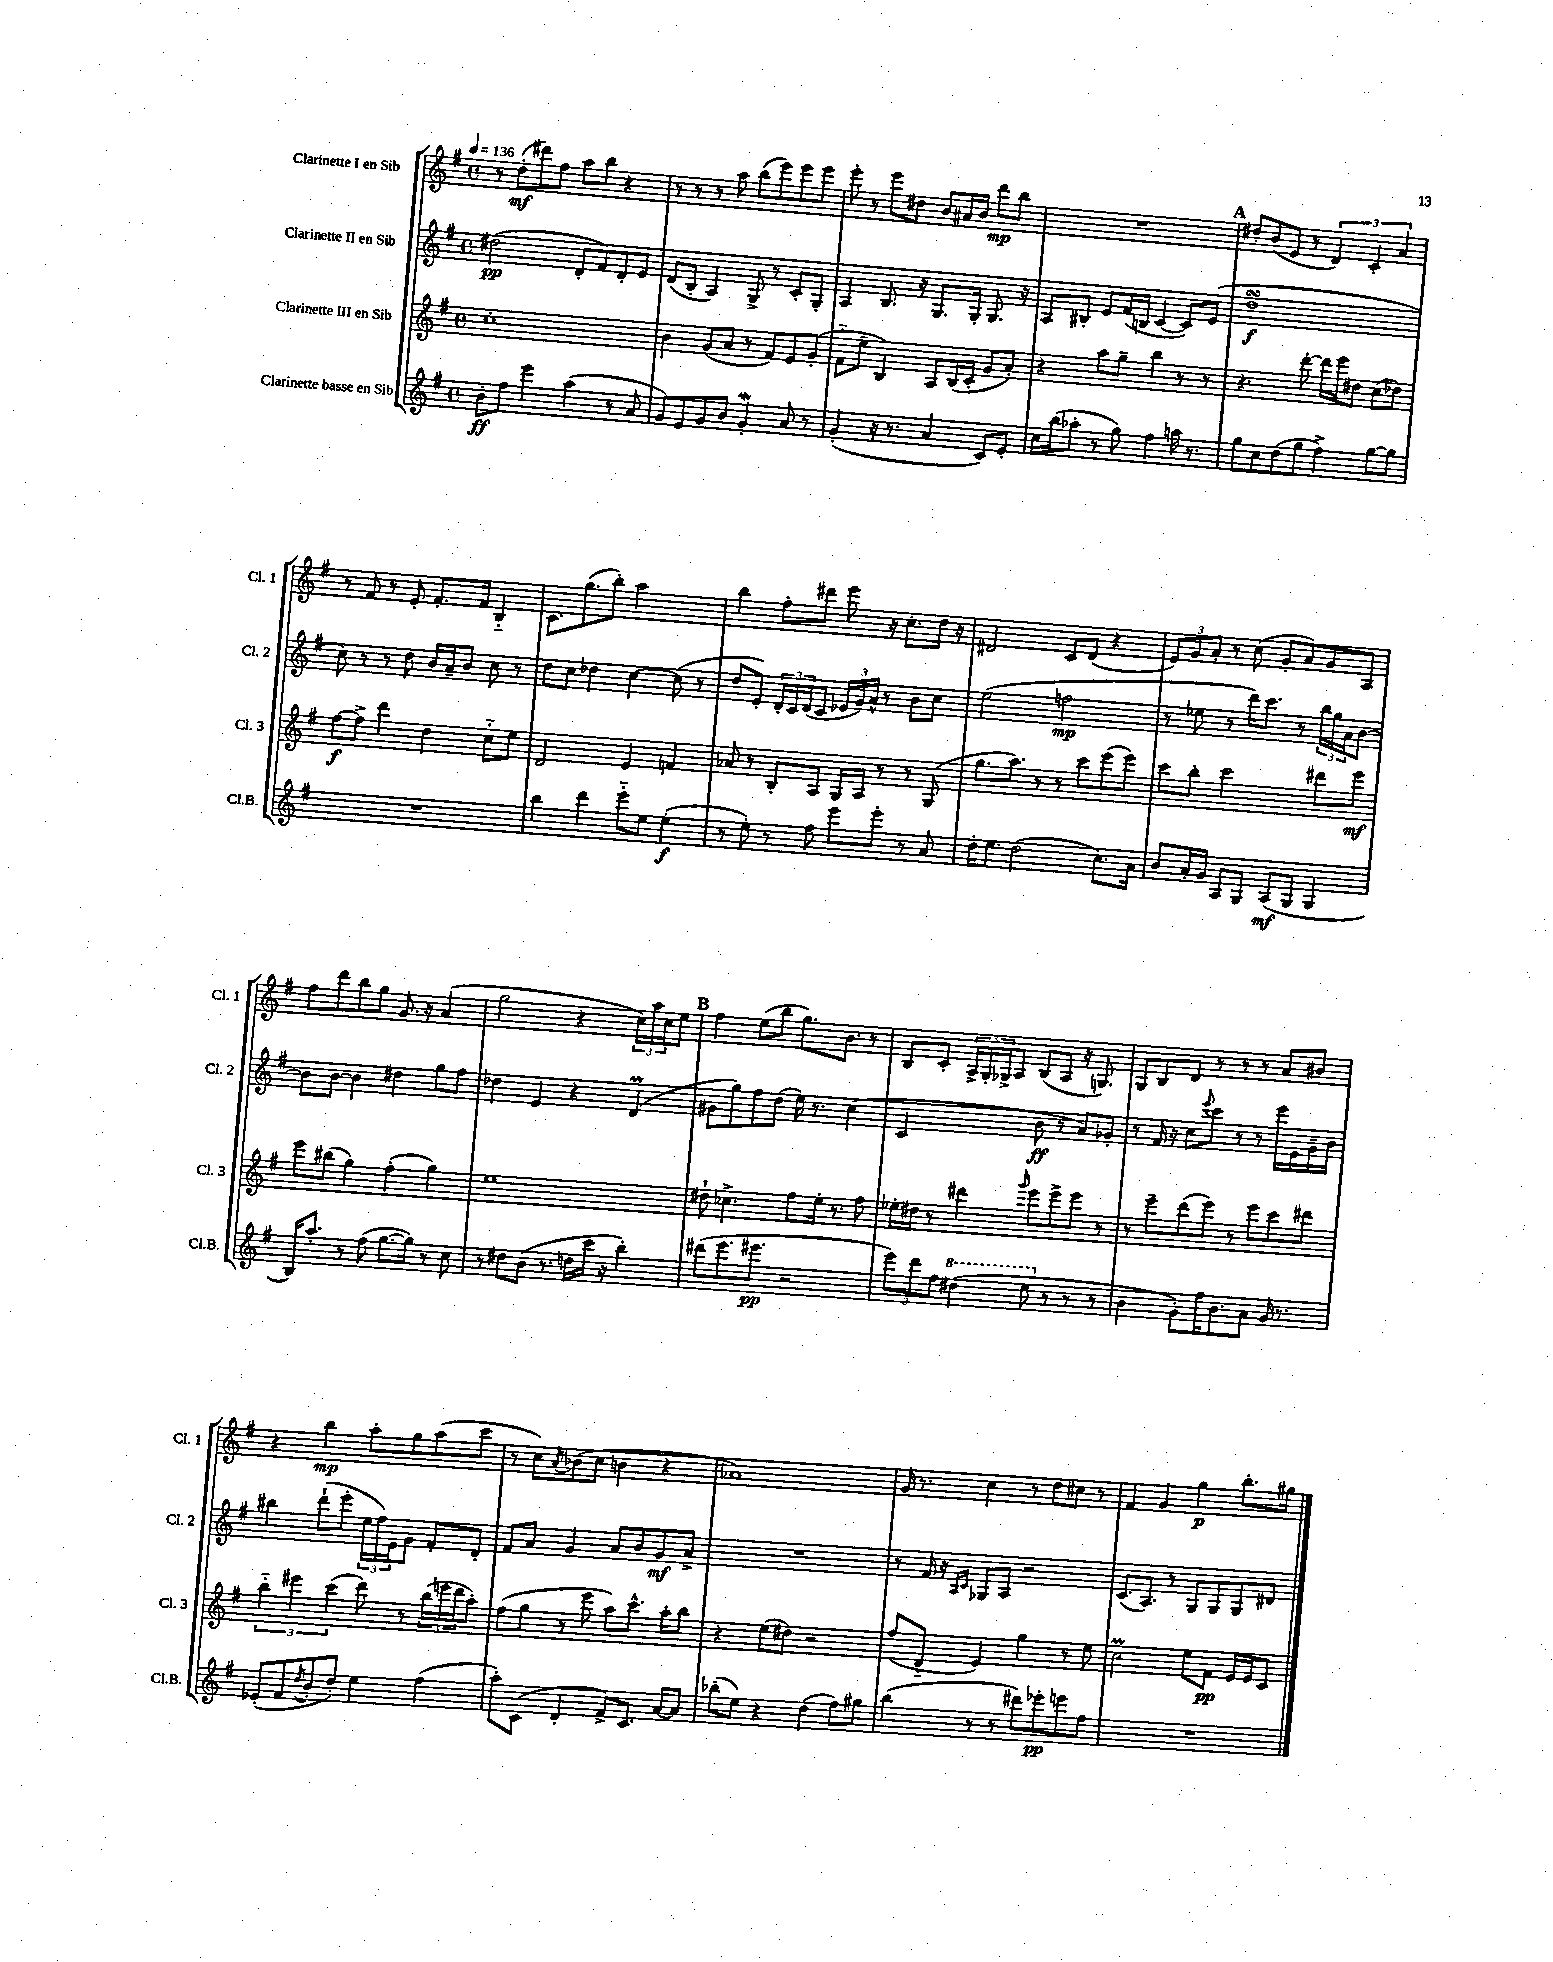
<<
\new StaffGroup <<
\new Staff = "s0" \with { instrumentName = "Clarinette I en Sib" shortInstrumentName = "Cl. 1" } {
    \clef treble \key g \major \defaultTimeSignature \time 4/4 \tempo 4 = 136
    r8 d''8-.\mf( dis'''8) fis''8 a''8 b''8 r4 |
    r8 r8 r8 a''8 b''8( e'''8) e'''8 e'''8 |
    e'''8-. r8 e'''8 dis''8 b'8 ais'16 b'16 d'''8\mp b''8 |
    R1 |
    \mark \markup { \bold "A" } dis''8-. b'8( e'8 r8 \tuplet 3/2 { d'4) c'4-. a'4 } |
    r8 fis'8 r8 e'8-. fis'8.-. fis'16 b4-_ |
    c'8. g''8.( b''8-.) a''2 |
    b''4 fis''8-. dis'''8 e'''8 r16 c''8.-. d''16 r16 |
    dis'2 c'8 dis'8( r4 |
    \tuplet 3/2 { e'8) g'8 a'8-. } r8 c''8( g'8-. a'8) g'8 a8 |
    fis''8 d'''8 b''8 g''8 g'8. r16 a'4( |
    g''2 r4 \tuplet 3/2 { c''16) a''16 c''16 } e''8 |
    \mark \markup { \bold "B" } fis''4 e''8( b''8 g''8.) b'8. r8 |
    b8 c'8-. \tuplet 3/2 { a16-> g16-. ges16-> } a8 b8( a8 r16 g8.) |
    g8 b8 d'8 r8 r8 r8 a'8 bis'8 |
    r4 b''4\mp a''8-. g''8 a''8( c'''8 |
    r8 c''8) \acciaccatura { a'8 } bes'8( c''8 b'4 r4 |
    aes'1) |
    g'16 r8. c''4 r8 d''8 cis''8 r8 |
    fis'4 g'4 g''4\p b''8.-. gis''16 \bar "|." |
}
\new Staff = "s1" \with { instrumentName = "Clarinette II en Sib" shortInstrumentName = "Cl. 2" } {
    \clef treble \key g \major \defaultTimeSignature \time 4/4
    dis''2\pp( d'8-. fis'8) d'8-. e'8 |
    d'8( b8-. a4) g8-> r8 c'8-. g8-. |
    a4 b8. r16 g8. g16-. g8. r16 |
    a8 bis8-. e'8 fis'16( b16 c'4~ c'8) e'8( |
    \mark \markup { \bold "A" } d''1\turn\f |
    c''8) r8 r8 d''8 b'16 a'16-- b'8 c''8 r8 |
    d''8 c''8 des''4 c''4~ c''8( r8 |
    d''8 e'8-.) \tuplet 3/2 { d'16-. c'16 d'16( } c'8 \tuplet 3/2 { ees'16 g'16) a'16-^ } r8 b'8 c''8 |
    e''2( f''2\mp |
    r8 ees''8 r8 d'''16) c'''8. r8 \tuplet 3/2 { b''16 g''16 a'16 } b'8~ |
    b'8 b'8~ b'4 dis''4 g''8 fis''8 |
    des''4 e'4 r4 d'4\prall( |
    \mark \markup { \bold "B" } gis'8 g''8) fis''8 d''8( e''16) r8. c''4( |
    c'2 b'8\ff r8 a'8) ges'8-. |
    r8 fis'16 r16 c''8 \appoggiatura { e'''8 } c'''8 r8 r8 e'''16 e'16 g'16-- b'16 |
    bis''4 d'''8-!( e'''8-. \tuplet 3/2 { e''16 fis''16) e'16 } g'8 fis'8-. d'8-. |
    fis'8 a'8 g'4 a'8 b'8 g'8\mf a'8-> |
    R1 |
    r8 fis'16 r16 \grace { a16 c'16 } ges8 a8 r2 |
    c'8.( a8.) r8 g8 g8 g8 dis'8 \bar "|." |
}
\new Staff = "s2" \with { instrumentName = "Clarinette III en Sib" shortInstrumentName = "Cl. 3" } {
    \clef treble \key g \major \defaultTimeSignature \time 4/4
    c''1-. |
    b'4 g'8( a'8 r8 fis'8) e'8 g'8-.( |
    fis'8-_ e''8-- b4) a8 b16( c'16-. g'8 a'8-.) |
    r4 a''8 g''8-- b''4 r8 r8 |
    \mark \markup { \bold "A" } r4. d'''8~-. d'''16 e'''16 dis''8 c''8( des''8) |
    fis''8~\f fis''8-> d'''4 d''4 c''8-_ e''8 |
    d'2 e'4 f'4 |
    aes'8 r8 b8-. a8 g16 a16 r8 r8 g8( |
    g''8. a''8.) r8 r8 c'''8 e'''8( e'''8) |
    c'''8 b''8-. c'''2 dis'''8 e'''8\mf |
    e'''8 bis''8( g''4) fis''4-.( g''4) |
    e''1 |
    \mark \markup { \bold "B" } dis''8-! ces''4.-> fis''8 e''16-. r8. fis''8 |
    ees''16-. dis''16 r8 dis'''4 \grace { g'''16 } e'''8 e'''8-> e'''8 r8 |
    r8 e'''8-- d'''8( e'''8) r8 e'''8 c'''8 dis'''8 |
    \tuplet 3/2 { b''4-_ eis'''4 c'''4( } d'''8) r8 \tuplet 3/2 { b''16( e'''16 d'''16 } a''8-.) |
    fis''8( g''8 r8 e'''8 a''8) c'''8.-^ a''16-. b''8 |
    r4 e''8( dis''8) r2 |
    fis''8( d'8-_ e'4) g''4 r8 e''8 |
    c''2\prall e''8 fis'8\pp e'16 e'16 c'8 \bar "|." |
}
\new Staff = "s3" \with { instrumentName = "Clarinette basse en Sib" shortInstrumentName = "Cl.B." } {
    \clef treble \key g \major \defaultTimeSignature \time 4/4
    b'8-.\ff fis''8 e'''4 a''4( r8 a'8 |
    g'8) e'8 g'8 b'8 g'4-.\mordent a'8 r8 |
    g'4-.( r16 r8. a'4 c'8) e'8-. |
    c''16 b''16( aes''8-. r8 g''8) fis''4 a''16 r8. |
    \mark \markup { \bold "A" } g''8 c''8 d''8( g''8 fis''4->) g''8~ g''8 |
    R1 |
    b''4 d'''4 e'''8-_ e''8 e''4-.\f( |
    r8 e''8-.) r8 fis''8 e'''8 e'''8-. r8 a'8 |
    d''16-. e''8. d''2( c''8.) a'16 |
    b'8 a'16-. g'16 a8 g8 a8\mf( g8 g4 |
    b16) a''8.-. r8 fis''8( g''8.~ g''16) r8 c''8 |
    r8 dis''8 b'8( r8. d''16 c'''16 r16 b''4-.) |
    \mark \markup { \bold "B" } dis'''8( e'''8. eis'''8.\pp r2 |
    \tuplet 3/2 { e'''8) d'''8 fis''8 } \ottava #1 dis'''4( e'''8 \ottava #0 r8 r8 r8 |
    b'4 g'8-.) fis''16 b'8. a'8 g'16 r8. |
    ees'8-.( fis'8 \acciaccatura { d''8 } b'8-. d''8-.) e''4 fis''4( |
    a''8-.) c'8( d'4-. fis'8->) c'8. a'16~ a'8 |
    bes''8-.( e''8) r4 d''4( fis''8) gis''8 |
    b''4( r8 r8 dis'''8) ees'''8-.\pp e'''8 fis''8 |
    R1 \bar "|." |
}
>>
>>
\layout { \context { \Score \remove "Bar_number_engraver" } }
